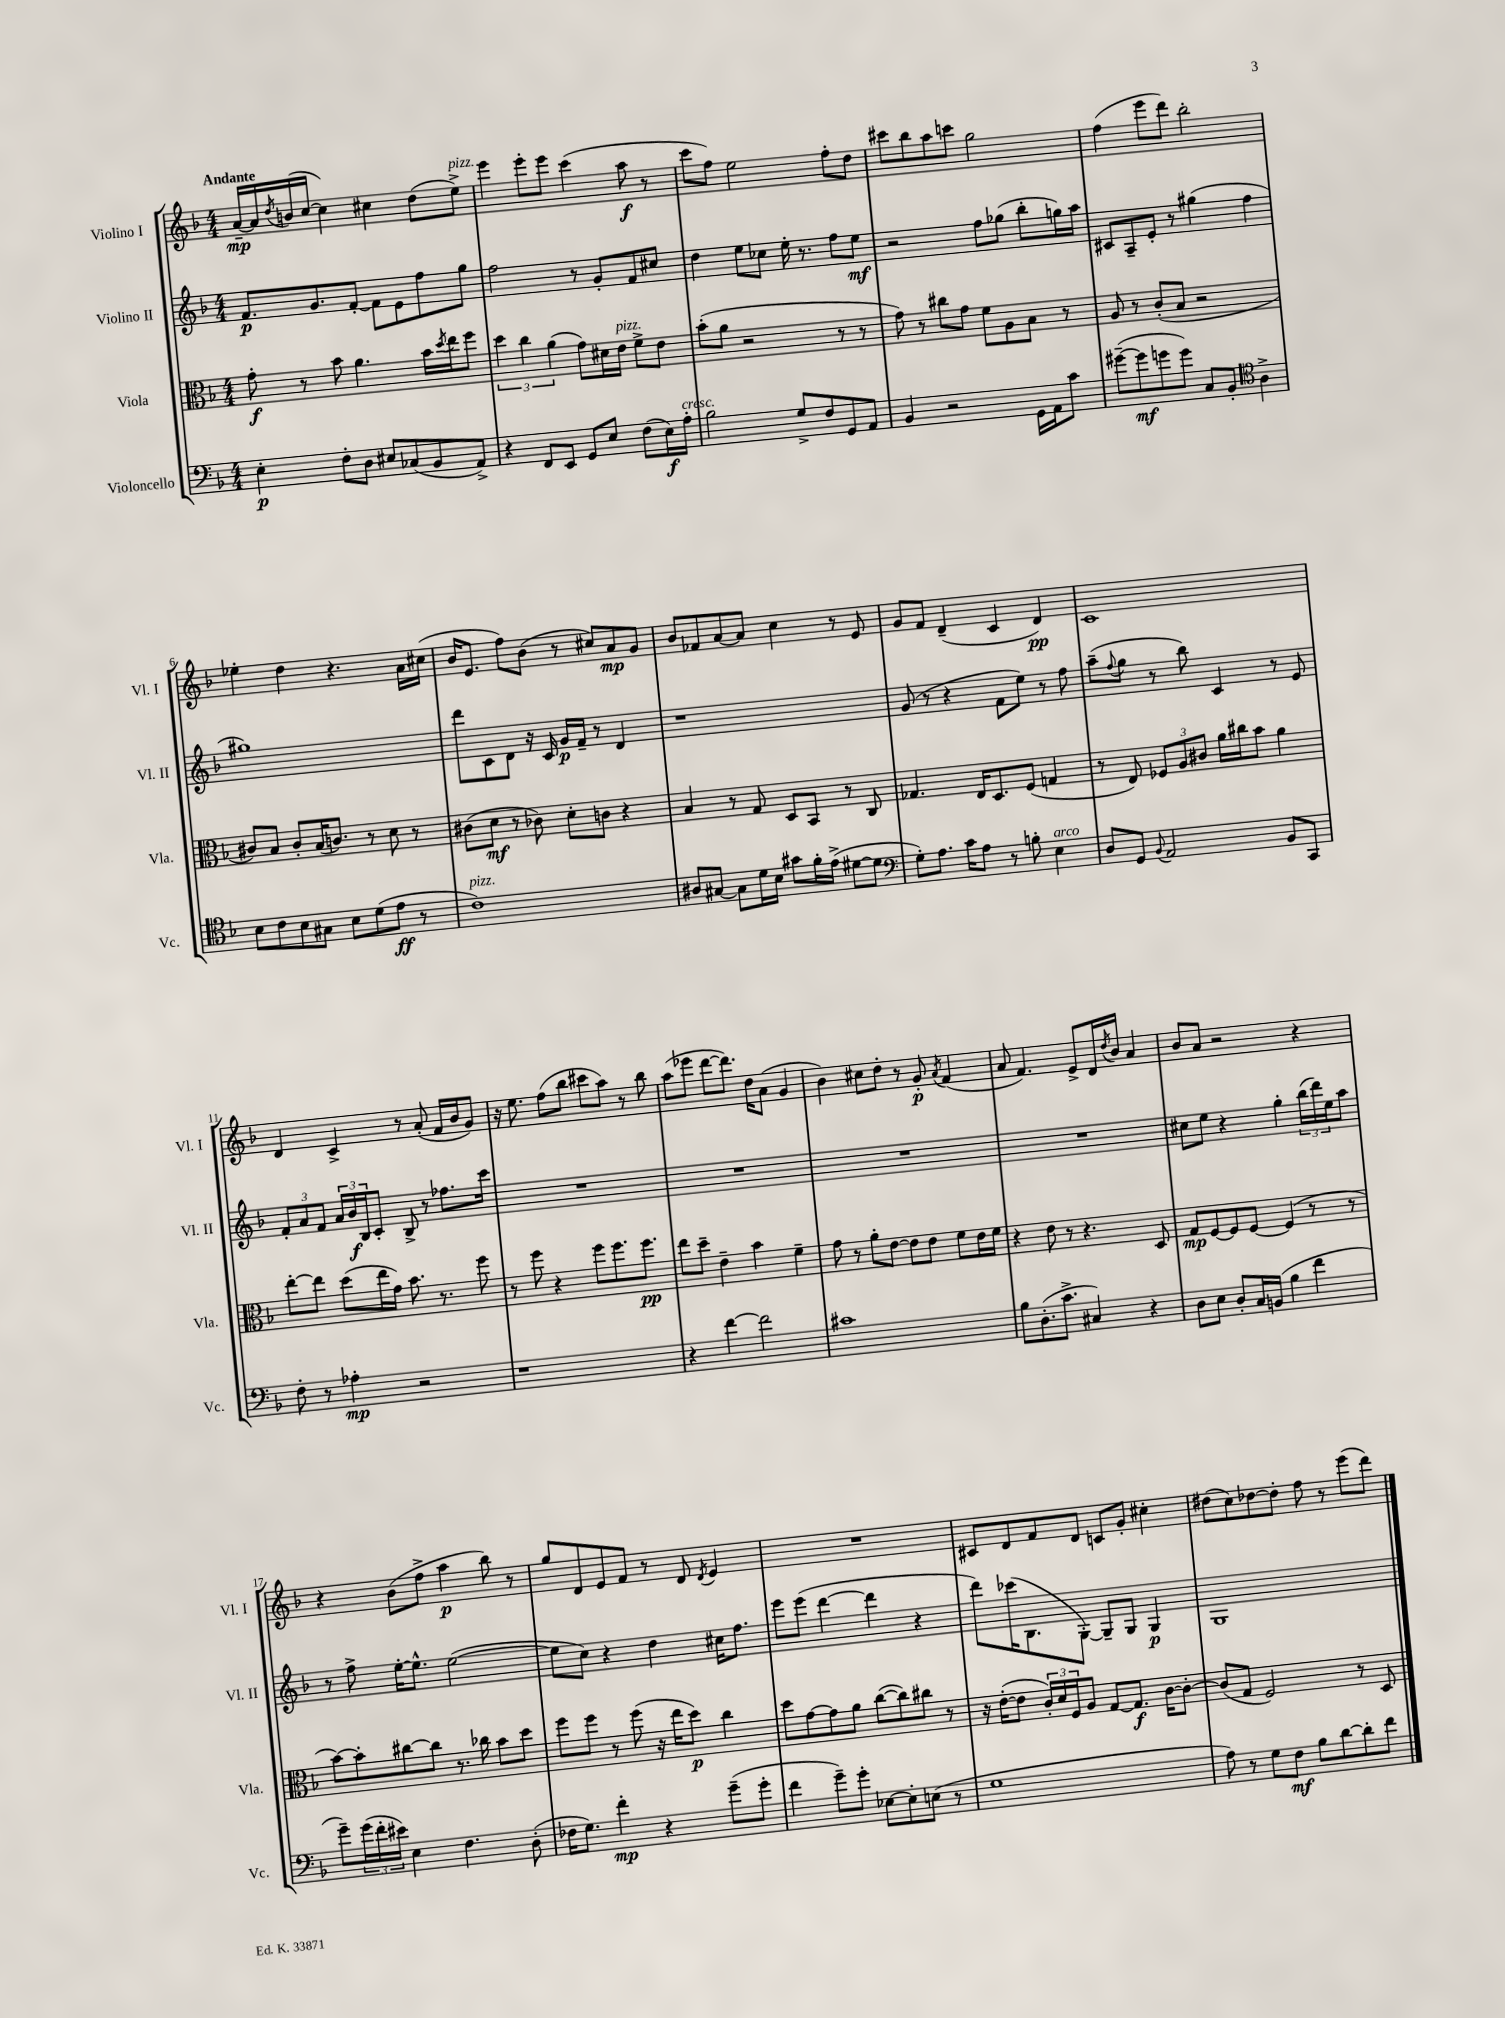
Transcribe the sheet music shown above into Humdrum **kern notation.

**kern	**dynam	**kern	**dynam	**kern	**dynam	**kern	**dynam
*part4	*part4	*part3	*part3	*part2	*part2	*part1	*part1
*staff4	*staff4	*staff3	*staff3	*staff2	*staff2	*staff1	*staff1
*I"Violoncello	*	*I"Viola	*	*I"Violino II	*	*I"Violino I	*
*I'Vc.	*	*I'Vla.	*	*I'Vl. II	*	*I'Vl. I	*
*clefF4	*	*clefC3	*	*clefG2	*	*clefG2	*
*k[b-]	*	*k[b-]	*	*k[b-]	*	*k[b-]	*
*M4/4	*	*M4/4	*	*M4/4	*	*M4/4	*
=1	=1	=1	=1	=1	=1	=1	=1
!	!	!	!	!	!	!LO:TX:a:B:t=Andante	!
4E'\	p	8g'\	f	8.f/L	p	[16a~/LL	mp
.	.	.	.	.	.	16a/]	.
.	.	.	.	.	.	8qdd/	.
.	.	8r	.	.	.	(16bn/	.
.	.	.	.	8.g/	.	[16cc/JJ	.
8F'\L	.	8b-\	.	.	.	4cc\])	.
8D\J	.	4.a\	.	[8f'/J	.	.	.
8E#X/L	.	.	.	8f\L]	.	4cc#X\	.
(8C-X/	.	.	.	8e\	.	.	.
8BB-/	.	16b-\LL	.	8ff\	.	(8dd\L	.
.	.	8qdd/	.	.	.	.	.
.	.	16ee\J	.	.	.	.	.
!	!	!	!	!	!	!LO:TX:a:i:t=pizz.	!
8AA^/J)	.	8ff\J	.	8gg\J	.	8ee^\J)	.
=2	=2	=2	=2	=2	=2	=2	=2
4r	.	6dd\	.	2ff\	.	4eee\	.
.	.	6cc\	.	.	.	.	.
8FF/L	.	.	.	.	.	8eee'\L	.
.	.	(6a\	.	.	.	.	.
8EE/J	.	.	.	.	.	8eee\J	.
8GG/L	.	8g\L)	.	8r	.	(4ccc\	.
8E/J	.	16d#X\L	.	8g'/L	.	.	.
!	!	!LO:TX:a:i:t=pizz.	!	!	!	!	!
.	.	16e\JJ	.	.	.	.	.
(8F\L	.	8f^\L	.	8f/	.	8aa\	f
16E\L)	f	8e\J	.	8cc#X/J	.	8r	.
!LO:TX:a:i:t=cresc.	!	!	!	!	!	!	!
16A'\JJ	.	.	.	.	.	.	.
=3	=3	=3	=3	=3	=3	=3	=3
2B-\	.	(8b-'\L	.	4dd\	.	8ccc\L	.
.	.	8a\J	.	.	.	8ff\J)	.
.	.	2r	.	8ee\L	.	2ee\	.
.	.	.	.	8cc-X\J	.	.	.
8G^/L	.	.	.	16ee'\	.	.	.
.	.	.	.	8.r	.	.	.
8F/	.	.	.	.	.	.	.
8GG/	.	8r	.	8ff\L	.	8ff'\L	.
8AA/J	.	8r	.	8ee\J	mf	8dd\J	.
=4	=4	=4	=4	=4	=4	=4	=4
4BB-/	.	8g\)	.	2r	.	8ccc#X\L	.
.	.	8r	.	.	.	8bb-\	.
2r	.	8cc#X\L	.	.	.	8aa\	.
.	.	8g\J	.	.	.	8cccn\J	.
.	.	8f\L	.	8ff\L	.	2gg\	.
.	.	8A\	.	(8gg-X\J	.	.	.
16GG\LL	.	8B-\J	.	8bb-'\L	.	.	.
16AA\J	.	.	.	.	.	.	.
8c\J	.	8r	.	16ggn\L)	.	.	.
.	.	.	.	16aa\JJ	.	.	.
=5	=5	=5	=5	=5	=5	=5	=5
([8g#X~\L	.	8A/	.	8c#X/L	.	(4ff\	.
8g#\]	mf	8r	.	8A~/	.	.	.
8gn\	.	(8c'/L	.	8e'/J	.	8eee\L	.
8g\J)	.	8B-/J	.	8r	.	8ddd\J)	.
8C/L	.	2r	.	(4gg#X\	.	2bb-'\	.
8BB-'/J	.	.	.	.	.	.	.
*clefC4	*	*	*	*	*	*	*
4A^\	.	.	.	4ff\	.	.	.
!!LO:LB:g=z
=6	=6	=6	=6	=6	=6	=6	=6
8B-\L	.	8c#X/L)	.	1gg#X)	.	4ee-X'\	.
8c\	.	8B-/J	.	.	.	.	.
8B-\	.	8c#'/L	.	.	.	4dd\	.
8G#X\J	.	(16B-/K	.	.	.	.	.
.	.	8.cn/J)	.	.	.	.	.
8B-\L	.	.	.	.	.	4.r	.
(8d\	.	8r	.	.	.	.	.
8e\J	ff	8d\	.	.	.	.	.
8r	.	8r	.	.	.	16a\LL	.
.	.	.	.	.	.	(16cc#X\JJ	.
=7	=7	=7	=7	=7	=7	=7	=7
!LO:TX:a:i:t=pizz.	!	!	!	!	!	!	!
1c)	.	(8c#X\L	.	8ddd\L	.	16b-/KL	.
.	.	.	.	.	.	8.e/J	.
.	.	8d\J	mf	8c\	.	.	.
.	.	8r	.	8d\J	.	8ff\L)	.
.	.	8c-X\)	.	16r	.	(8b-\J	.
.	.	.	.	16c/	.	.	.
.	.	8d'\L	.	16g/LL	p	8r	.
.	.	.	.	16f~/JJ	.	.	.
.	.	8cn\J	.	8r	.	8cc#X/L)	.
.	.	4r	.	4d/	.	8a/	mp
.	.	.	.	.	.	8g/J	.
=8	=8	=8	=8	=8	=8	=8	=8
8A#X/L	.	4B-/	.	1r	.	8b-/L	.
[8G#X/J	.	.	.	.	.	8f-X/	.
8G#\L]	.	8r	.	.	.	[8a/	.
16d\L	.	8G/	.	.	.	8a/J]	.
16B-\JJ	.	.	.	.	.	.	.
8g#X\L	.	8D/L	.	.	.	4cc\	.
16f'\L	.	8BB-/J	.	.	.	.	.
(16e^\JJ	.	.	.	.	.	.	.
[8d#X\L	.	8r	.	.	.	8r	.
8d#\J]	.	8C/	.	.	.	8e/	.
=9	=9	=9	=9	=9	=9	=9	=9
*clefF4	*	*	*	*	*	*	*
8G'\L)	.	4.G-X/	.	(8g/	.	8g/L	.
8.A\J	.	.	.	8r	.	8f/J	.
.	.	.	.	4r	.	(4d~/	.
16c\KL	.	.	.	.	.	.	.
8A\J	.	16E/KL	.	.	.	.	.
.	.	8.D/	.	.	.	.	.
8r	.	.	.	8f\L	.	4c/	.
8Bn'\	.	(8F/J	.	8ee\J)	.	.	.
!LO:TX:a:i:t=arco	!	!	!	!	!	!	!
4E\	.	4Gn/	.	8r	.	4d/)	pp
.	.	.	.	8ff\	.	.	.
=10	=10	=10	=10	=10	=10	=10	=10
8D/L	.	8r	.	(8aa~\L	.	1c	.
.	.	.	.	8qqff/	.	.	.
8GG/J	.	8E/)	.	8gg\J	.	.	.
8qqBB-/	.	.	.	.	.	.	.
2AA/	.	12F-X/L	.	8r	.	.	.
.	.	12A/	.	.	.	.	.
.	.	.	.	8bb-\)	.	.	.
.	.	12c#X/J	.	.	.	.	.
.	.	16a\LL	.	4c/	.	.	.
.	.	16cc#X\J	.	.	.	.	.
.	.	8b-\J	.	.	.	.	.
8BB-/L	.	4a\	.	8r	.	.	.
8CC/J	.	.	.	8e/	.	.	.
!!LO:LB:g=z
=11	=11	=11	=11	=11	=11	=11	=11
8F'\	.	[8ee'\L	.	12f'/L	.	4d/	.
.	.	.	.	12a/	.	.	.
8r	.	8ee\J]	.	.	.	.	.
.	.	.	.	12f/J	.	.	.
4A-X'\	mp	(8dd\L	.	24a/LL	.	4c^/	.
.	.	.	.	24b-/	f	.	.
.	.	.	.	24B-/J	.	.	.
.	.	16ee\L	.	8c'/J	.	.	.
.	.	16g\JJ)	.	.	.	.	.
2r	.	8.b-\	.	8B-^/	.	8r	.
.	.	.	.	8r	.	(8a'/	.
.	.	8.r	.	.	.	.	.
.	.	.	.	8.ff-X\L	.	16f/LL	.
.	.	.	.	.	.	16b-/J	.
.	.	8ff\	.	.	.	8g/J)	.
.	.	.	.	16ccc\Jk	.	.	.
=12	=12	=12	=12	=12	=12	=12	=12
1r	.	8r	.	1r	.	16r	.
.	.	.	.	.	.	8.ee\	.
.	.	8ff\	.	.	.	.	.
.	.	4r	.	.	.	(8ff\L	.
.	.	.	.	.	.	8bb-\J	.
.	.	8ff\L	.	.	.	8ccc#X\L	.
.	.	8.ff\	.	.	.	8aa\J)	.
.	.	.	.	.	.	8r	.
.	.	8.ff\J	pp	.	.	.	.
.	.	.	.	.	.	8bb-\	.
=13	=13	=13	=13	=13	=13	=13	=13
4r	.	8ee\L	.	1r	.	(8aa\L	.
.	.	8dd~\J	.	.	.	8eee-X\J	.
[4f\	.	4e~\	.	.	.	[8ddd\L	.
.	.	.	.	.	.	8.ddd\J])	.
2f\]	.	4b-\	.	.	.	.	.
.	.	.	.	.	.	16dd\KL	.
.	.	.	.	.	.	(8a\J	.
.	.	4f~\	.	.	.	4g/	.
=14	=14	=14	=14	=14	=14	=14	=14
1c#X	.	8g\	.	1r	.	4b-\)	.
.	.	8r	.	.	.	.	.
.	.	8a'\L	.	.	.	8cc#X\L	.
.	.	[8e\J	.	.	.	8dd'\J	.
.	.	8e\L]	.	.	.	8r	.
.	.	8e\J	.	.	.	8g'/	p
.	.	.	.	.	.	8qa/	.
.	.	8f\L	.	.	.	(4f/	.
.	.	16e\L	.	.	.	.	.
.	.	16f\JJ	.	.	.	.	.
=15	=15	=15	=15	=15	=15	=15	=15
8B-\L	.	4r	.	1r	.	8a/	.
(8.D'\	.	.	.	.	.	4.f/)	.
.	.	8e\	.	.	.	.	.
8.c^\J	.	.	.	.	.	.	.
.	.	8r	.	.	.	.	.
4C#X/)	.	4.r	.	.	.	8e^/L	.
.	.	.	.	.	.	16d/L	.
.	.	.	.	.	.	8qdd/	.
.	.	.	.	.	.	16b-/JJ	.
4r	.	.	.	.	.	4a/	.
.	.	8D/	.	.	.	.	.
=16	=16	=16	=16	=16	=16	=16	=16
8D\L	.	8G/L	mp	8cc#X\L	.	8b-/L	.
8E\J	.	[8F/	.	8ee\J	.	8a/J	.
8D'/L	.	8F/]	.	4r	.	2r	.
16C/L	.	[8F/J	.	.	.	.	.
(16BBn/JJ	.	.	.	.	.	.	.
4B-\	.	(4F/]	.	4gg'\	.	.	.
4f\	.	8r	.	(24bb-\LL	.	4r	.
.	.	.	.	24ddd\)	.	.	.
.	.	.	.	24ee\J	.	.	.
.	.	8r	.	8aa\J	.	.	.
!!LO:LB:g=z
=17	=17	=17	=17	=17	=17	=17	=17
8g~\L)	.	[8b-\L)	.	8r	.	4r	.
(24g\L	.	8b-'\]	.	8ff^\	.	.	.
24f'\	.	.	.	.	.	.	.
24e#X\JJ)	.	.	.	.	.	.	.
4E\	.	[8cc#X\	.	[16ee'\KL	.	(8b-\L	.
.	.	.	.	8.ee^^\J]	.	.	.
.	.	8cc#\J]	.	.	.	8ff^\J	.
4.F\	.	8.r	.	([2ee\	.	4aa\	p
.	.	16cc-X\	.	.	.	.	.
.	.	8b-\L	.	.	.	8bb-\)	.
(8D'\	.	8dd\J	.	.	.	8r	.
=18	=18	=18	=18	=18	=18	=18	=18
16F-X\KL	.	8ff\L	.	8ee\L]	.	8gg/L	.
8.G\J)	.	.	.	.	.	.	.
.	.	8ff\J	.	8cc\J)	.	8d/	.
4f'\	mp	8r	.	4r	.	8e/	.
.	.	(8ff\	.	.	.	8f/J	.
4r	.	16r	.	4dd\	.	8r	.
.	.	16ee\KL	.	.	.	.	.
.	.	8dd\J)	p	.	.	8d/	.
.	.	.	.	.	.	8qd/	.
(8g~\L	.	4cc\	.	16cc#X\KL	.	4e/	.
.	.	.	.	8.ff\J	.	.	.
8g'\J	.	.	.	.	.	.	.
=19	=19	=19	=19	=19	=19	=19	=19
4f\	.	8dd\L	.	8eee\L	.	1r	.
.	.	[8g\	.	(8eee\J	.	.	.
8g~\L)	.	8g\]	.	[4ddd\	.	.	.
8g'\J	.	8a\J	.	.	.	.	.
[8E-X\L	.	([8cc\L	.	4ddd\]	.	.	.
8E-'\]	.	8cc\])	.	.	.	.	.
(8En\J	.	8cc#X\J	.	4r	.	.	.
8r	.	8r	.	.	.	.	.
=20	=20	=20	=20	=20	=20	=20	=20
1G	.	16r	.	8ddd\L)	.	8c#X/L	.
.	.	([16e'\KL	.	.	.	.	.
.	.	8e\J]	.	(16ccc-X\K	.	8d/	.
.	.	.	.	8.B-\	.	.	.
.	.	24c'/LL)	.	.	.	8f/	.
.	.	24d/	.	.	.	.	.
.	.	24F/J	.	.	.	.	.
.	.	8A/J	.	[8G'\J)	.	8d/J	.
.	.	[8G/L	.	8G~/L]	.	8cn/L	.
.	.	8.G/J]	f	8G/J	.	8g'/J	.
.	.	.	.	4G/	p	4cc#X'\	.
.	.	[16c\KL	.	.	.	.	.
.	.	8c'\J_	.	.	.	.	.
=21	=21	=21	=21	=21	=21	=21	=21
8A\)	.	(8c/L]	.	1G	.	(8dd#X\L	.
8r	.	8G/J	.	.	.	8cc\)	.
8G\L	.	2F/)	.	.	.	[8dd-X\	.
8F\J	mf	.	.	.	.	8dd-'\J]	.
8B-\L	.	.	.	.	.	8ff\	.
[8d\	.	.	.	.	.	8r	.
8d'\]	.	8r	.	.	.	(8eee\L	.
8f\J	.	8D/	.	.	.	8ddd\J)	.
==	==	==	==	==	==	==	==
*-	*-	*-	*-	*-	*-	*-	*-
